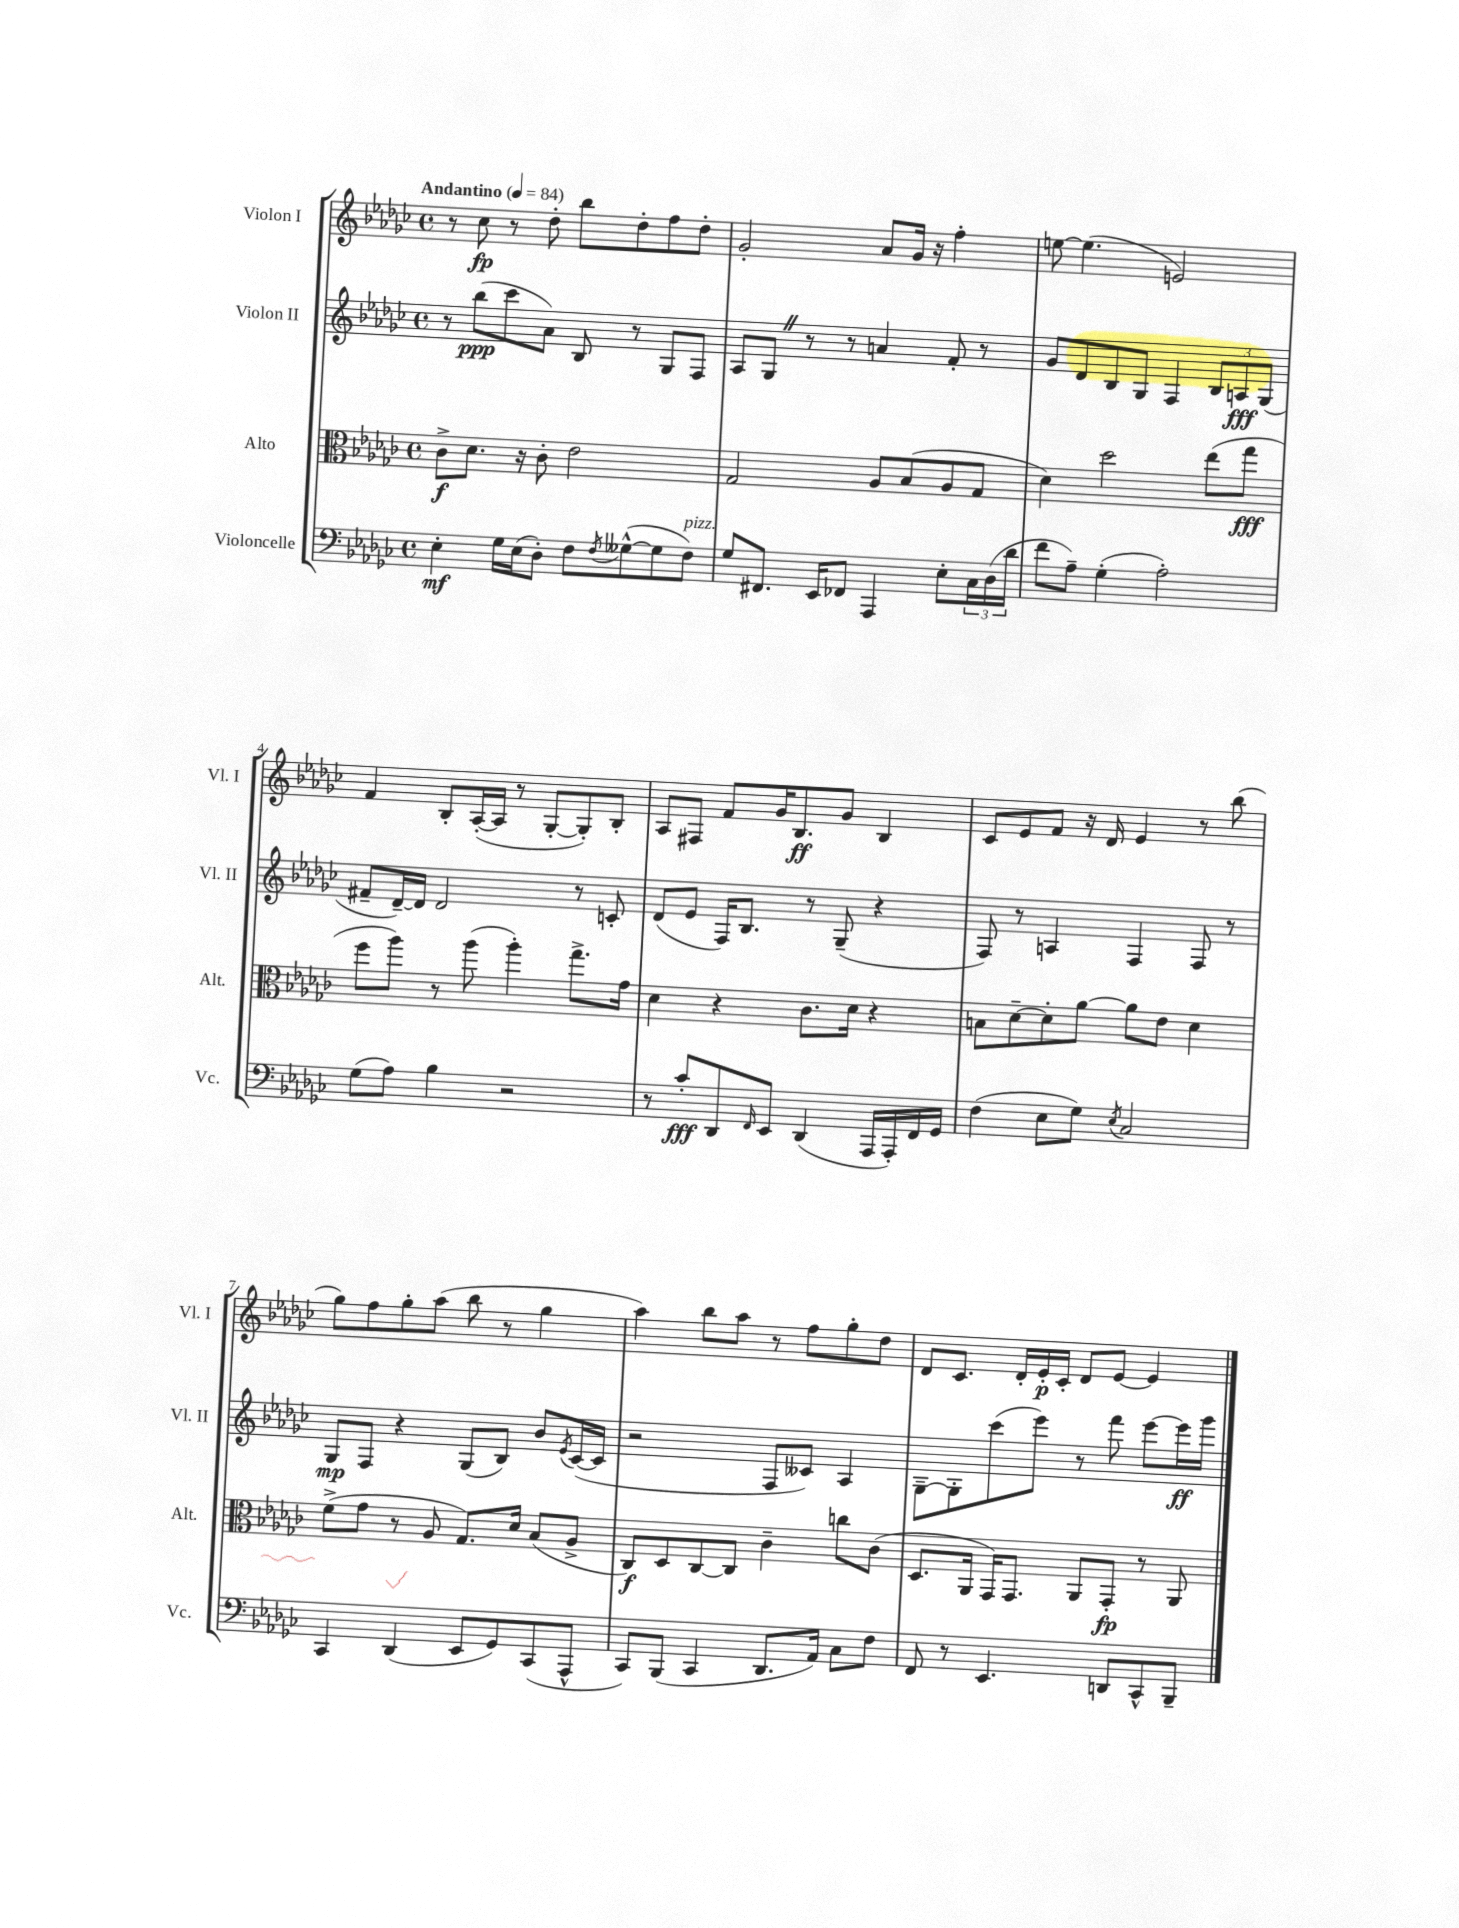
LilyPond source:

<<
\new StaffGroup <<
\new Staff = "s0" \with { instrumentName = "Violon I" shortInstrumentName = "Vl. I" } {
    \clef treble \key ges \major \defaultTimeSignature \time 4/4 \tempo "Andantino" 4 = 84
    r8 ces''8\fp r8 des''8-. bes''8 des''8-. f''8 des''8-. |
    ges'2-. aes'8 ges'16 r16 f''4-. |
    e''8~ e''4.( e'2) |
    f'4 bes8-. aes16~-.( aes16 r8 ges8~-. ges8-.) bes8-. |
    aes8 fis8 f'8 ges'16 bes8.\ff ges'8 bes4 |
    ces'8 ees'8 f'8 r16 des'16 ees'4 r8 bes''8( |
    ges''8) f''8 ges''8-. aes''8( bes''8 r8 ges''4 |
    aes''4) bes''8 aes''8 r8 f''8 ges''8-. des''8 |
    des'8 ces'8. des'16-. ees'16-.\p ces'16-. des'8 ees'8~ ees'4 \bar "|." |
}
\new Staff = "s1" \with { instrumentName = "Violon II" shortInstrumentName = "Vl. II" } {
    \clef treble \key ges \major \defaultTimeSignature \time 4/4
    r8 bes''8\ppp( ces'''8 aes'8) bes8 r8 ges8 f8 |
    aes8 ges8 \once \override BreathingSign.text = \markup { \musicglyph "scripts.caesura.straight" } \breathe r8 r8 a'4 f'8-. r8 |
    ges'8 des'8 bes8 ges8 f4 \tuplet 3/2 { bes8 a8\fff ges8( } |
    fis'8-- des'16~--) des'16 des'2 r8 c'8-. |
    des'8( ees'8 f16) bes8. r8 ges8--( r4 |
    f8) r8 a4 f4 f8 r8 |
    ges8\mp f8 r4 ges8( bes8) bes'8 \acciaccatura { ees'8 } ces'16~( ces'16 |
    r2 f8 ceses'8) aes4 |
    ges8~-- ges8-. ces'''8( ees'''8) r8 f'''8 ees'''8~ ees'''16\ff ges'''16 \bar "|." |
}
\new Staff = "s2" \with { instrumentName = "Alto" shortInstrumentName = "Alt." } {
    \clef alto \key ges \major \defaultTimeSignature \time 4/4
    ces'8->\f des'8. r16 ces'8-. ees'2 |
    ges2 aes8 bes8( aes8 ges8 |
    des'4) des''2 ees''8( ges''8\fff |
    f''8 aes''8) r8 aes''8( aes''4-.) ges''8.-> ges'16 |
    des'4 r4 ces'8. des'16 r4 |
    b8 des'8~-- des'8-. aes'8~ aes'8 ees'8 des'4 |
    f'8->( ges'8 r8 aes8 ges8.) des'16 bes8( aes8-> |
    ces8\f) des8 ces8~ ces8 ces'4-- c''8 ces'8( |
    des8. aes,16 ges,16) ges,8. aes,8 ges,8-.\fp r8 aes,8 \bar "|." |
}
\new Staff = "s3" \with { instrumentName = "Violoncelle" shortInstrumentName = "Vc." } {
    \clef bass \key ges \major \defaultTimeSignature \time 4/4
    ees4-.\mf ges16 ees16( des8-.) f8 \acciaccatura { f8 } geses8~-^( geses8 f8^\markup { \italic "pizz." }) |
    ges8 fis,8. ees,16 fes,8 aes,,4 ees8-. \tuplet 3/2 { ces16 des16( des'16 } |
    f'8 aes8--) ges4-.( aes2-.) |
    ges8( aes8) bes4 r2 |
    r8 ces'8-.\fff des,8 \grace { f,16 } ees,8 des,4( aes,,16 aes,,16-.) f,16 ges,16 |
    f4( ees8 ges8) \acciaccatura { ees8 } ces2 |
    ces,4 des,4( ees,8 ges,8) ces,8( aes,,8-^ |
    ces,8) bes,,8( ces,4 des,8. aes,16) ces8 f8 |
    f,8 r8 ees,4. d,8 ces,8-^ bes,,8-- \bar "|." |
}
>>
>>
